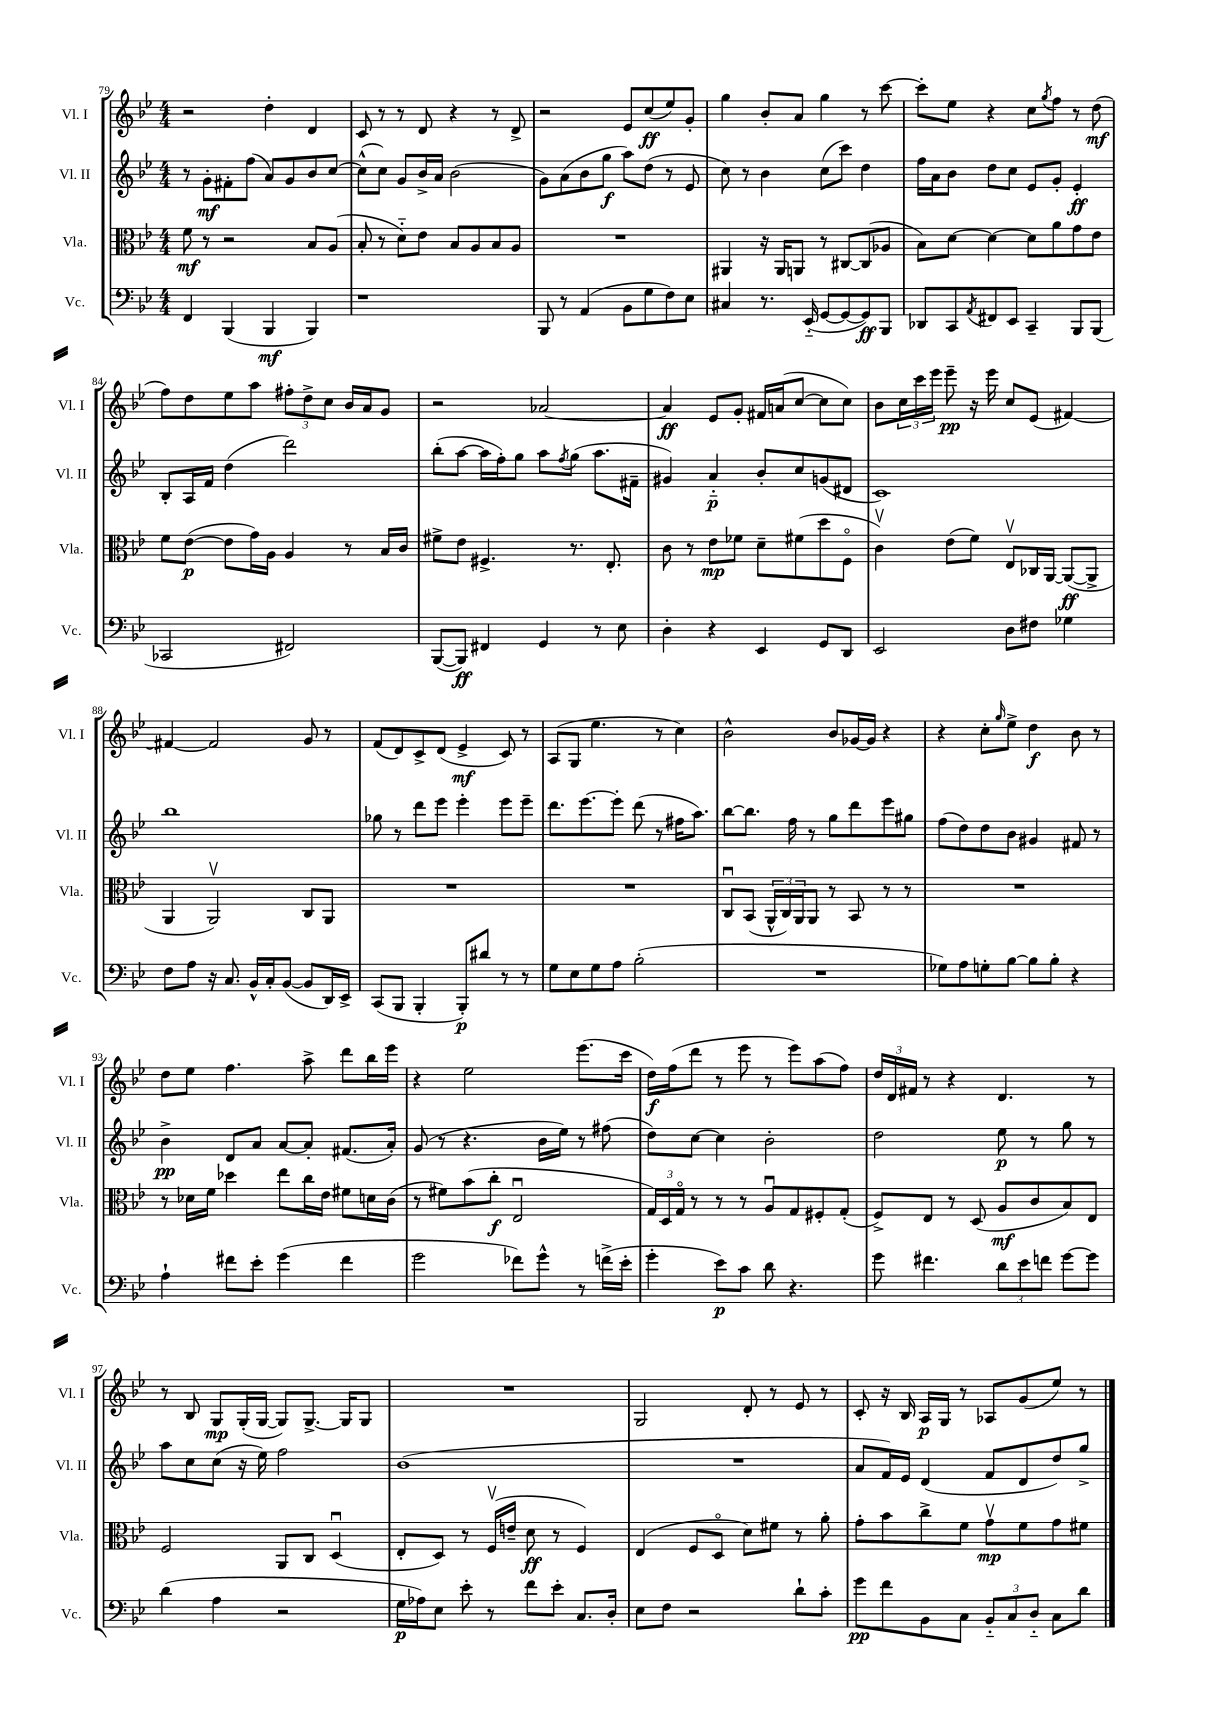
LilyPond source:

<<
\new StaffGroup <<
\new Staff = "s0" \with { instrumentName = "Vl. I" shortInstrumentName = "Vl. I" } {
    \clef treble \key bes \major \numericTimeSignature \time 4/4
    r2 d''4-. d'4 |
    c'8 r8 r8 d'8 r4 r8 d'8-> |
    r2 ees'8 c''8\ff( ees''8) g'8-. |
    g''4 bes'8-. a'8 g''4 r8 c'''8~ |
    c'''8-. ees''8 r4 c''8 \acciaccatura { g''8 } f''8 r8 d''8\mf( |
    f''8) d''8 ees''8 a''8 \tuplet 3/2 { fis''8-. d''8-> c''8 } bes'16 a'16 g'8 |
    r2 aes'2~ |
    aes'4\ff ees'8 g'8-. fis'16 a'16( c''8~ c''8 c''8) |
    bes'8 \tuplet 3/2 { c''16 c'''16 ees'''16 } ees'''8--\pp r16 ees'''16 c''8 ees'8( fis'4~) |
    fis'4~ fis'2 g'8 r8 |
    f'8( d'8) c'8-> d'8( ees'4->\mf c'8) r8 |
    a8( g8 ees''4. r8 c''4) |
    bes'2-^ bes'8 ges'16~ ges'16 r4 |
    r4 c''8-. \grace { g''16 } ees''8-> d''4\f bes'8 r8 |
    d''8 ees''8 f''4. a''8-> d'''8 bes''16 ees'''16 |
    r4 ees''2 ees'''8.( c'''16 |
    d''16\f) f''16( d'''8 r8 ees'''8 r8 ees'''8) a''8( f''8) |
    \tuplet 3/2 { d''16 d'16 fis'16 } r8 r4 d'4. r8 |
    r8 bes8 g8\mp g16-.( g16~ g8) g8.~-> g16 g8 |
    R1 |
    g2 d'8-. r8 ees'8 r8 |
    c'8-. r16 bes16 a16\p g16 r8 aes8 g'8( ees''8) r8 \bar "|." |
}
\new Staff = "s1" \with { instrumentName = "Vl. II" shortInstrumentName = "Vl. II" } {
    \clef treble \key bes \major \numericTimeSignature \time 4/4
    r8 g'8-.\mf fis'8-. f''8( a'8) g'8 bes'8 c''8~ |
    c''8-^( c''8) g'8 bes'16-> a'16 bes'2( |
    g'8) a'8( bes'8 g''8\f a''8) d''8( r8 ees'8 |
    c''8) r8 bes'4 c''8( c'''8) d''4 |
    f''16 a'16 bes'8 d''8 c''8 ees'8 g'8-. ees'4-.\ff |
    bes8-. a16 f'16 d''4( d'''2) |
    bes''8-.( a''8~ a''16 f''16-.) g''8 a''8 \acciaccatura { f''8 } g''8( a''8. fis'16-- |
    gis'4) a'4-_\p bes'8-. c''8 g'8( dis'8 |
    c'1) |
    bes''1 |
    ges''8 r8 d'''8 ees'''8 ees'''4-. ees'''8 ees'''8-- |
    d'''8. ees'''8.~ ees'''8-. d'''8( r8 fis''16 a''8.) |
    bes''8~ bes''8. f''16 r8 g''8 d'''8 ees'''8 gis''8 |
    f''8( d''8) d''8 bes'8 gis'4 fis'8 r8 |
    bes'4->\pp d'8 a'8 a'8~ a'8-. fis'8.( a'16-.) |
    g'8( r8 r4. bes'16 ees''16) r8 fis''8( |
    d''8) c''8~ c''4 bes'2-. |
    d''2 ees''8\p r8 g''8 r8 |
    a''8 c''8 c''8( r16 ees''16) f''2 |
    bes'1( |
    R1 |
    a'8 f'16) ees'16 d'4( f'8 d'8 d''8) g''8-> \bar "|." |
}
\new Staff = "s2" \with { instrumentName = "Vla." shortInstrumentName = "Vla." } {
    \clef alto \key bes \major \numericTimeSignature \time 4/4
    f'8\mf r8 r2 bes8 a8( |
    bes8-. r8 d'8-_) ees'8 bes8 a8 bes8 a8 |
    R1 |
    ais,4 r16 ais,16 a,8 r8 cis8~ cis8( aes8 |
    bes8) d'8~ d'4~ d'8 a'8 g'8 ees'8 |
    f'8 ees'8~\p( ees'8 g'16) a16 a4 r8 bes16 c'16 |
    fis'8-> ees'8 fis4.-> r8. ees8.-. |
    c'8 r8 ees'8\mp fes'8 d'8-- fis'8( d''8 f8\flageolet |
    c'4\upbow) ees'8( f'8) ees8\upbow ces16 a,16~ a,8~\ff( a,8-> |
    a,4 a,2\upbow) c8 a,8 |
    R1 |
    R1 |
    c8\downbow bes,8( \tuplet 3/2 { a,16-^ c16) a,16 } a,8 r8 bes,8 r8 r8 |
    R1 |
    r8 des'16 f'16 des''4 ees''8 c''16 ees'16 fis'8 d'16 c'16( |
    r8 fis'8) bes'8( c''8-.\f ees2\downbow |
    \tuplet 3/2 { g16) d16 g16\flageolet } r8 r8 r8 a8\downbow g8 fis8-. g8-.( |
    f8->) ees8 r8 d8( a8\mf c'8 bes8) ees8 |
    f2 a,8 c8 d4\downbow( |
    ees8-. d8) r8 f16\upbow( e'16-- d'8\ff r8 f4) |
    ees4( f8 d8\flageolet d'8) fis'8 r8 a'8-. |
    g'8-. bes'8 c''8-> f'8 g'8\upbow\mp f'8 g'8 fis'8 \bar "|." |
}
\new Staff = "s3" \with { instrumentName = "Vc." shortInstrumentName = "Vc." } {
    \clef bass \key bes \major \numericTimeSignature \time 4/4
    f,4 bes,,4( bes,,4\mf bes,,4) |
    r1 |
    bes,,8 r8 a,4( bes,8 g8 f8) ees8 |
    cis4 r8. ees,16-_( g,8~ g,8~ g,8\ff) bes,,8 |
    des,8 c,8 \acciaccatura { a,8 } fis,8 ees,8 c,4-- bes,,8 bes,,8( |
    ces,2 fis,2) |
    bes,,8~( bes,,8\ff) fis,4 g,4 r8 ees8 |
    d4-. r4 ees,4 g,8 d,8 |
    ees,2 d8 fis8 ges4 |
    f8 a8 r16 c8. bes,16-^ c16-. bes,8~( bes,8 d,16) ees,16-> |
    c,8( bes,,8 bes,,4-. bes,,8-.\p) dis'8 r8 r8 |
    g8 ees8 g8 a8 bes2-.( |
    R1 |
    ges8) a8 g8-. bes8~ bes8 bes8-. r4 |
    a4-! fis'8 ees'8-. g'4( fis'4 |
    g'2 fes'8) g'8-^ r8 f'16->( ees'16-. |
    g'4-. ees'8\p) c'8 d'8 r4. |
    g'8 fis'4. \tuplet 3/2 { d'8 ees'8 f'8 } g'8~ g'8 |
    d'4( a4 r2 |
    g16\p aes16) ees8 ees'8-. r8 f'8 ees'8-. c8. d16-. |
    ees8 f8 r2 d'8-! c'8-. |
    g'8\pp f'8 bes,8 c8 \tuplet 3/2 { bes,8-_ c8 d8-_ } c8 d'8 \bar "|." |
}
>>
>>
\layout { \context { \Score currentBarNumber = #79 } }
